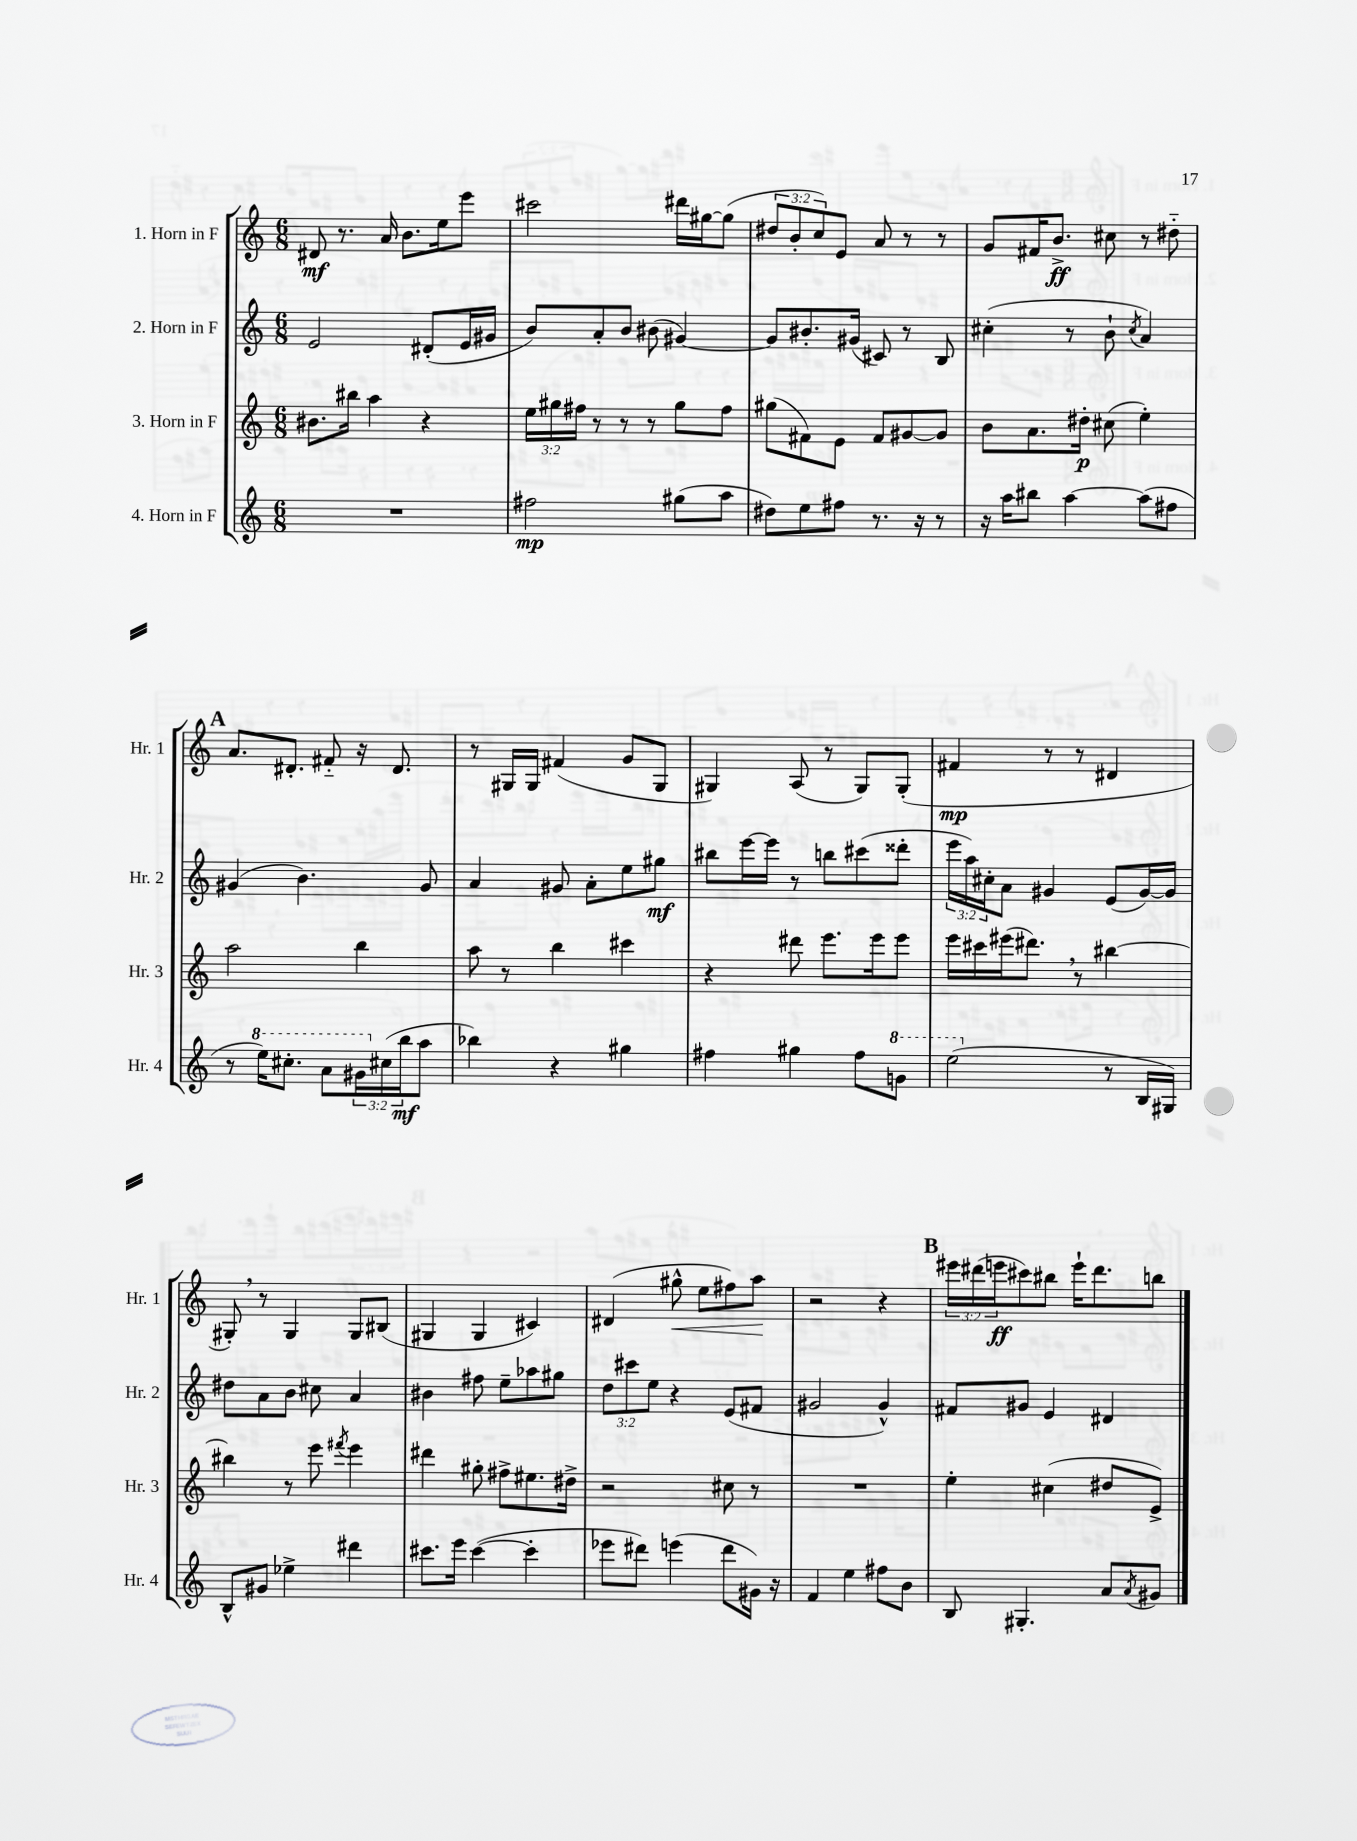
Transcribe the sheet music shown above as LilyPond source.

<<
\new StaffGroup <<
\new Staff = "s0" \with { instrumentName = "1. Horn in F" shortInstrumentName = "Hr. 1" } {
    \clef treble \key c \major \numericTimeSignature \time 6/8 \override Staff.TupletNumber.text = #tuplet-number::calc-fraction-text
    dis'8\mf r8. a'16 b'8. e''16 e'''8 |
    cis'''2 dis'''16 gis''16~ gis''8( |
    \tuplet 3/2 { dis''8 b'8-. c''8) } e'8 a'8 r8 r8 |
    g'8 fis'16 b'8.->\ff cis''8 r8 dis''8-_ |
    \mark \markup { \bold "A" } a'8. dis'8.-. fis'8-_ r16 dis'8. |
    r8 gis16 gis16 fis'4( g'8 gis8 |
    gis4) a8( r8 gis8) gis8-.( |
    fis'4\mp r8 r8 dis'4 |
    gis8-.) \breathe r8 gis4 gis8 bis8( |
    gis4 gis4 cis'4) |
    dis'4( gis''8-^\< e''8 fis''8) a''8\! |
    r2 r4 |
    \mark \markup { \bold "B" } \tuplet 3/2 { eis'''16 dis'''16( e'''16\ff } cis'''8) bis''8 e'''16-! dis'''8. b''8 \bar "|." |
}
\new Staff = "s1" \with { instrumentName = "2. Horn in F" shortInstrumentName = "Hr. 2" } {
    \clef treble \key c \major \numericTimeSignature \time 6/8 \override Staff.TupletNumber.text = #tuplet-number::calc-fraction-text
    e'2 dis'8-.( e'16 gis'16 |
    b'8) a'8-. b'8 bis'8( gis'4~) |
    gis'8 bis'8.-. gis'16( cis'8) r8 b8 |
    cis''4-.( r8 b'8-! \acciaccatura { cis''8 } a'4) |
    \mark \markup { \bold "A" } gis'4( b'4.) gis'8 |
    a'4 gis'8 a'8-. e''8 gis''8\mf |
    bis''8 e'''16~ e'''16 r8 b''8 cis'''8( disis'''8-. |
    \tuplet 3/2 { e'''16 a''16) cis''16-. } a'8 gis'4 e'8( gis'16~) gis'16 |
    dis''8 a'8 b'8 cis''8 a'4 |
    bis'4 fis''8 e''8-- aes''8 gis''8 |
    \tuplet 3/2 { d''8 cis'''8 e''8 } r4 e'8( fis'8 |
    gis'2 gis'4-^) |
    \mark \markup { \bold "B" } fis'8 gis'8 e'4 dis'4 \bar "|." |
}
\new Staff = "s2" \with { instrumentName = "3. Horn in F" shortInstrumentName = "Hr. 3" } {
    \clef treble \key c \major \numericTimeSignature \time 6/8 \override Staff.TupletNumber.text = #tuplet-number::calc-fraction-text
    bis'8. bis''16 a''4 r4 |
    \tuplet 3/2 { e''16 gis''16 fis''16 } r8 r8 r8 gis''8 fis''8 |
    gis''8( fis'8) e'8 fis'8 gis'8~ gis'8 |
    b'8 a'8. dis''16-.\p cis''8( e''4-.) |
    \mark \markup { \bold "A" } a''2 b''4 |
    a''8 r8 b''4 cis'''4 |
    r4 dis'''8 e'''8. e'''16 e'''8 |
    e'''16 cis'''16 eis'''16( dis'''8.) \breathe r8 bis''4~ |
    bis''4 r8 e'''8 \acciaccatura { fis'''8 } e'''4 |
    dis'''4 gis''8-. fis''8-> eis''8. dis''16-> |
    r2 cis''8 r8 |
    R2. |
    \mark \markup { \bold "B" } e''4-. cis''4( dis''8 e'8->) \bar "|." |
}
\new Staff = "s3" \with { instrumentName = "4. Horn in F" shortInstrumentName = "Hr. 4" } {
    \clef treble \key c \major \numericTimeSignature \time 6/8 \override Staff.TupletNumber.text = #tuplet-number::calc-fraction-text
    R2. |
    fis''2\mp gis''8( a''8 |
    dis''8) e''8 fis''8 r8. r16 r8 |
    r16 a''16 bis''8 a''4~ a''8( fis''8 |
    \mark \markup { \bold "A" } r8 \ottava #1 e'''16) cis'''8.-. a''8 \tuplet 3/2 { gis''16 \ottava #0 cis''16( b''16\mf } a''8 |
    bes''4) r4 gis''4 |
    fis''4 gis''4 fis''8 \ottava #1 g''8 |
    e'''2( \ottava #0 r8 b16 gis16) |
    b8-^ gis'8 ees''4-> dis'''4 |
    cis'''8. e'''16 cis'''4~( cis'''4-. |
    ees'''8 dis'''8) e'''4( dis'''8 gis'16) r16 |
    f'4 e''4 fis''8 b'8 |
    \mark \markup { \bold "B" } b8 gis4.-. a'8 \acciaccatura { a'8 } gis'8 \bar "|." |
}
>>
>>
\layout { \context { \Score \remove "Bar_number_engraver" } }
